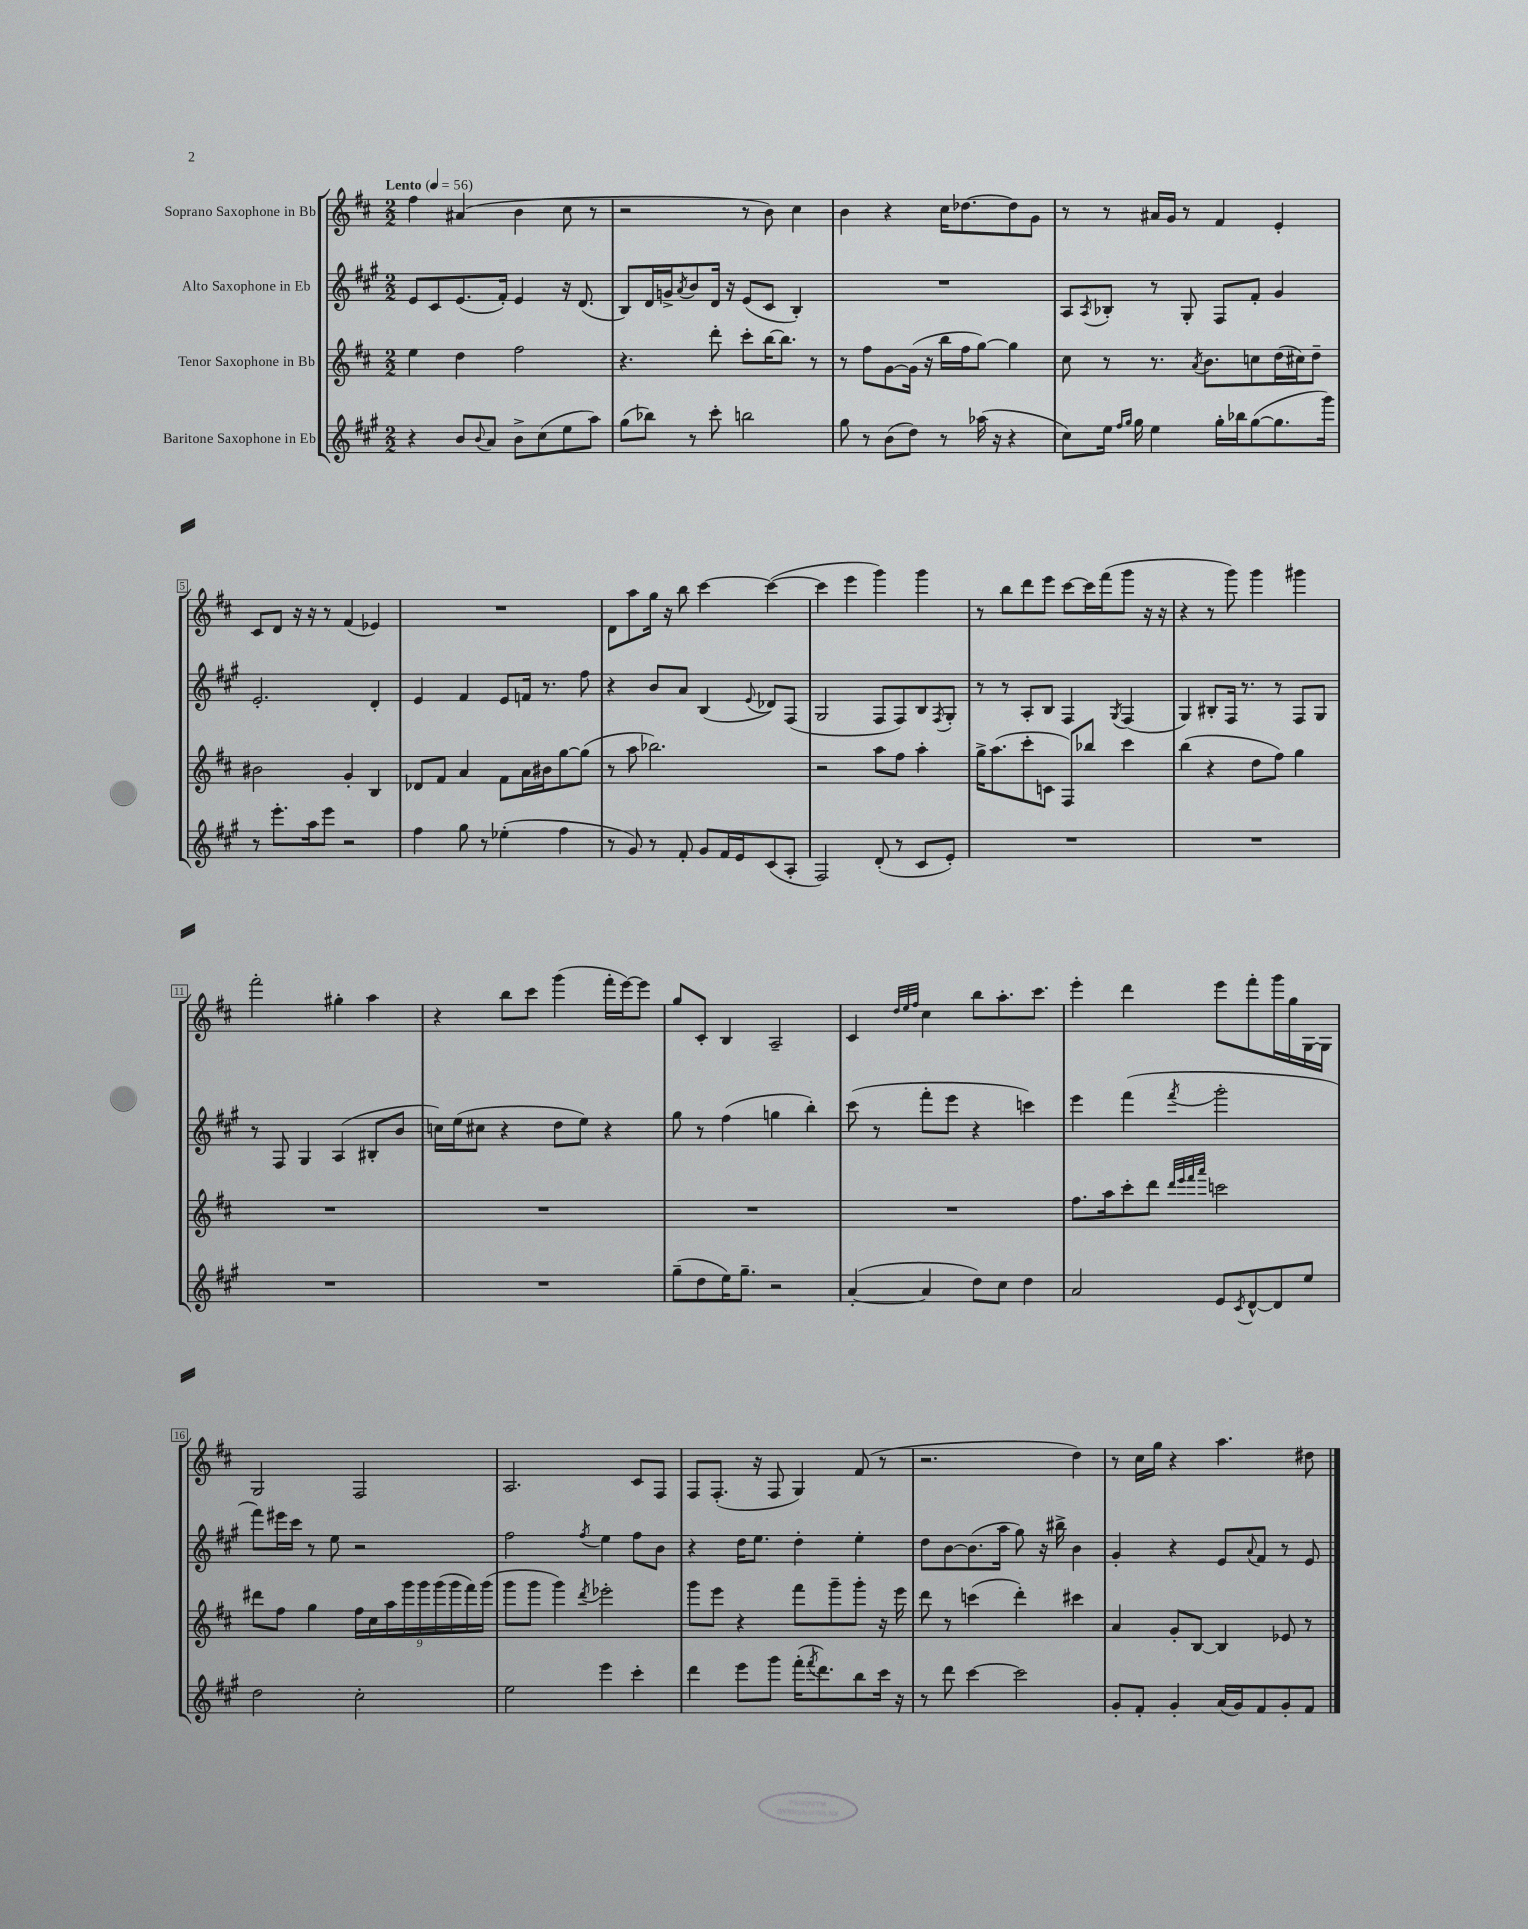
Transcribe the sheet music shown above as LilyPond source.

<<
\new StaffGroup <<
\new Staff = "s0" \with { instrumentName = "Soprano Saxophone in Bb" } {
    \clef treble \key d \major \numericTimeSignature \time 2/2 \tempo "Lento" 4 = 56
    fis''4 ais'4( b'4 cis''8 r8 |
    r2 r8 b'8) cis''4 |
    b'4 r4 cis''16 des''8.~ des''8 g'8 |
    r8 r8 ais'16 g'16 r8 fis'4 e'4-. |
    cis'8 d'8 r16 r16 r8 fis'4( ees'4) |
    R1 |
    d'8 a''8 g''16 r16 b''8 cis'''4~ cis'''4~( |
    cis'''4 e'''4 g'''4) g'''4 |
    r8 b''8 d'''8 e'''8 cis'''8~ cis'''16 fis'''16( g'''8 r16 r16 |
    r4 r8 g'''8) g'''4 gis'''4 |
    fis'''2-. gis''4-. a''4 |
    r4 b''8 cis'''8 g'''4( fis'''16-. e'''16~) e'''8 |
    g''8 cis'8-. b4 a2-- |
    cis'4 \grace { d''32 e''32 fis''32 } cis''4 b''8 a''8.-. cis'''8. |
    e'''4-. d'''4 e'''8 fis'''8-. g'''16 g''16 g16~ g16 |
    g2 fis2 |
    a2. cis'8 fis8 |
    fis8 fis8.-.( r16 fis8 g4) fis'8( r8 |
    r2. d''4) |
    r8 cis''16 g''16 r4 a''4. dis''8 \bar "|." |
}
\new Staff = "s1" \with { instrumentName = "Alto Saxophone in Eb" } {
    \clef treble \key a \major \numericTimeSignature \time 2/2
    e'8 cis'8 e'8.( fis'16-.) e'4 r16 d'8.( |
    b8) d'16 g'16-> \acciaccatura { a'8 } b'8 d'16 r16 e'8( cis'8 b4-.) |
    R1 |
    a8 \acciaccatura { a8 } bes8-. r8 gis8-. fis8 fis'8-. gis'4 |
    e'2.-. d'4-. |
    e'4 fis'4 e'8 f'16 r8. fis''8 |
    r4 b'8 a'8 b4( \appoggiatura { e'8 } des'8) fis8( |
    gis2 fis8 fis8) b8 \acciaccatura { fis8 } gis8-. |
    r8 r8 a8-. b8 fis4 \acciaccatura { gis8 } fis4( |
    gis4) bis8-. fis16 r8. r8 fis8 gis8 |
    r8 fis8 gis4 a4( bis8-. b'8 |
    c''16) e''16( cis''8 r4 d''8 e''8) r4 |
    gis''8 r8 fis''4( g''4 b''4-.) |
    cis'''8( r8 fis'''8-. e'''8 r4 c'''4) |
    e'''4 fis'''4( \acciaccatura { fis'''8 } gis'''2-. |
    fis'''8) eis'''16 cis'''16 r8 e''8 r2 |
    fis''2 \acciaccatura { fis''8 } e''4 fis''8 b'8 |
    r4 d''16 e''8. d''4-. e''4-. |
    d''8 b'8~ b'8.( a''16 gis''8) r16 bis''16-> b'4 |
    gis'4-. r4 e'8 \appoggiatura { a'8 } fis'8 r8 e'8 \bar "|." |
}
\new Staff = "s2" \with { instrumentName = "Tenor Saxophone in Bb" } {
    \clef treble \key d \major \numericTimeSignature \time 2/2
    e''4 d''4 fis''2 |
    r4. d'''8-. cis'''8-. b''16~ b''8. r8 |
    r8 fis''8 g'8~ g'16( r16 b''16 fis''16 g''8~) g''4 |
    cis''8 r8 r8. \acciaccatura { a'8 } b'8. c''8 d''16( cis''16) d''8-- |
    bis'2 g'4-. b4 |
    des'8 fis'8 a'4 fis'8 a'16 bis'16 g''8~ g''8( |
    r8 a''8 bes''2.) |
    r2 a''8 fis''8 a''4-. |
    g''16-> a''8.( cis'''8-. c'8 fis8) bes''8 cis'''4 |
    b''4( r4 d''8 fis''8) g''4 |
    R1 |
    R1 |
    R1 |
    R1 |
    fis''8. a''16 cis'''8-. d'''8 \grace { d'''32 e'''32 fis'''32 a'''32 } c'''2 |
    dis'''8 fis''8 g''4 \tuplet 9/8 { fis''16 cis''16 a''16 g'''16 g'''16 g'''16( g'''16 fis'''16) g'''16( } |
    g'''8 g'''8 g'''4) \acciaccatura { d'''8 } ees'''2-. |
    g'''8 e'''8 r4 fis'''8 g'''8-- g'''8-. r16 e'''16 |
    d'''8 r8 c'''4( d'''4-.) cis'''4 |
    a'4 g'8-. b8~ b4 ees'8 r8 \bar "|." |
}
\new Staff = "s3" \with { instrumentName = "Baritone Saxophone in Eb" } {
    \clef treble \key a \major \numericTimeSignature \time 2/2
    r4 b'8 \appoggiatura { b'8 } a'8 b'8-> cis''8( e''8 a''8) |
    gis''8( bes''8) r8 cis'''8-. b''2 |
    gis''8 r8 b'8( d''8) r8 aes''16( r16 r4 |
    cis''8) e''16 \grace { fis''16 gis''16 } gis''16 e''4 gis''16-. bes''16 gis''8~( gis''8. gis'''16) |
    r8 e'''8.-. a''16 e'''8 r2 |
    fis''4 gis''8 r8 ees''4-.( fis''4 |
    r8 gis'8) r8 fis'8-. gis'8 fis'16 e'16 cis'8( a8-. |
    fis2) d'8-.( r8 cis'8 e'8-.) |
    R1 |
    R1 |
    R1 |
    R1 |
    gis''8--( d''8 e''16) gis''8.-- r2 |
    a'4~-.( a'4 d''8) cis''8 d''4 |
    a'2 e'8 \acciaccatura { cis'8 } d'8~-^ d'8 e''8 |
    d''2 cis''2-. |
    e''2 e'''4 cis'''4-. |
    d'''4 e'''8 gis'''8 fis'''16-.( \acciaccatura { fis'''8 } d'''8.) b''8 cis'''16 r16 |
    r8 d'''8 cis'''4~ cis'''2 |
    gis'8-. fis'8-. gis'4-. a'16( gis'16) fis'8 gis'8-. fis'8 \bar "|." |
}
>>
>>
\layout { \context { \Score \override BarNumber.stencil = #(make-stencil-boxer 0.1 0.3 ly:text-interface::print) } }
